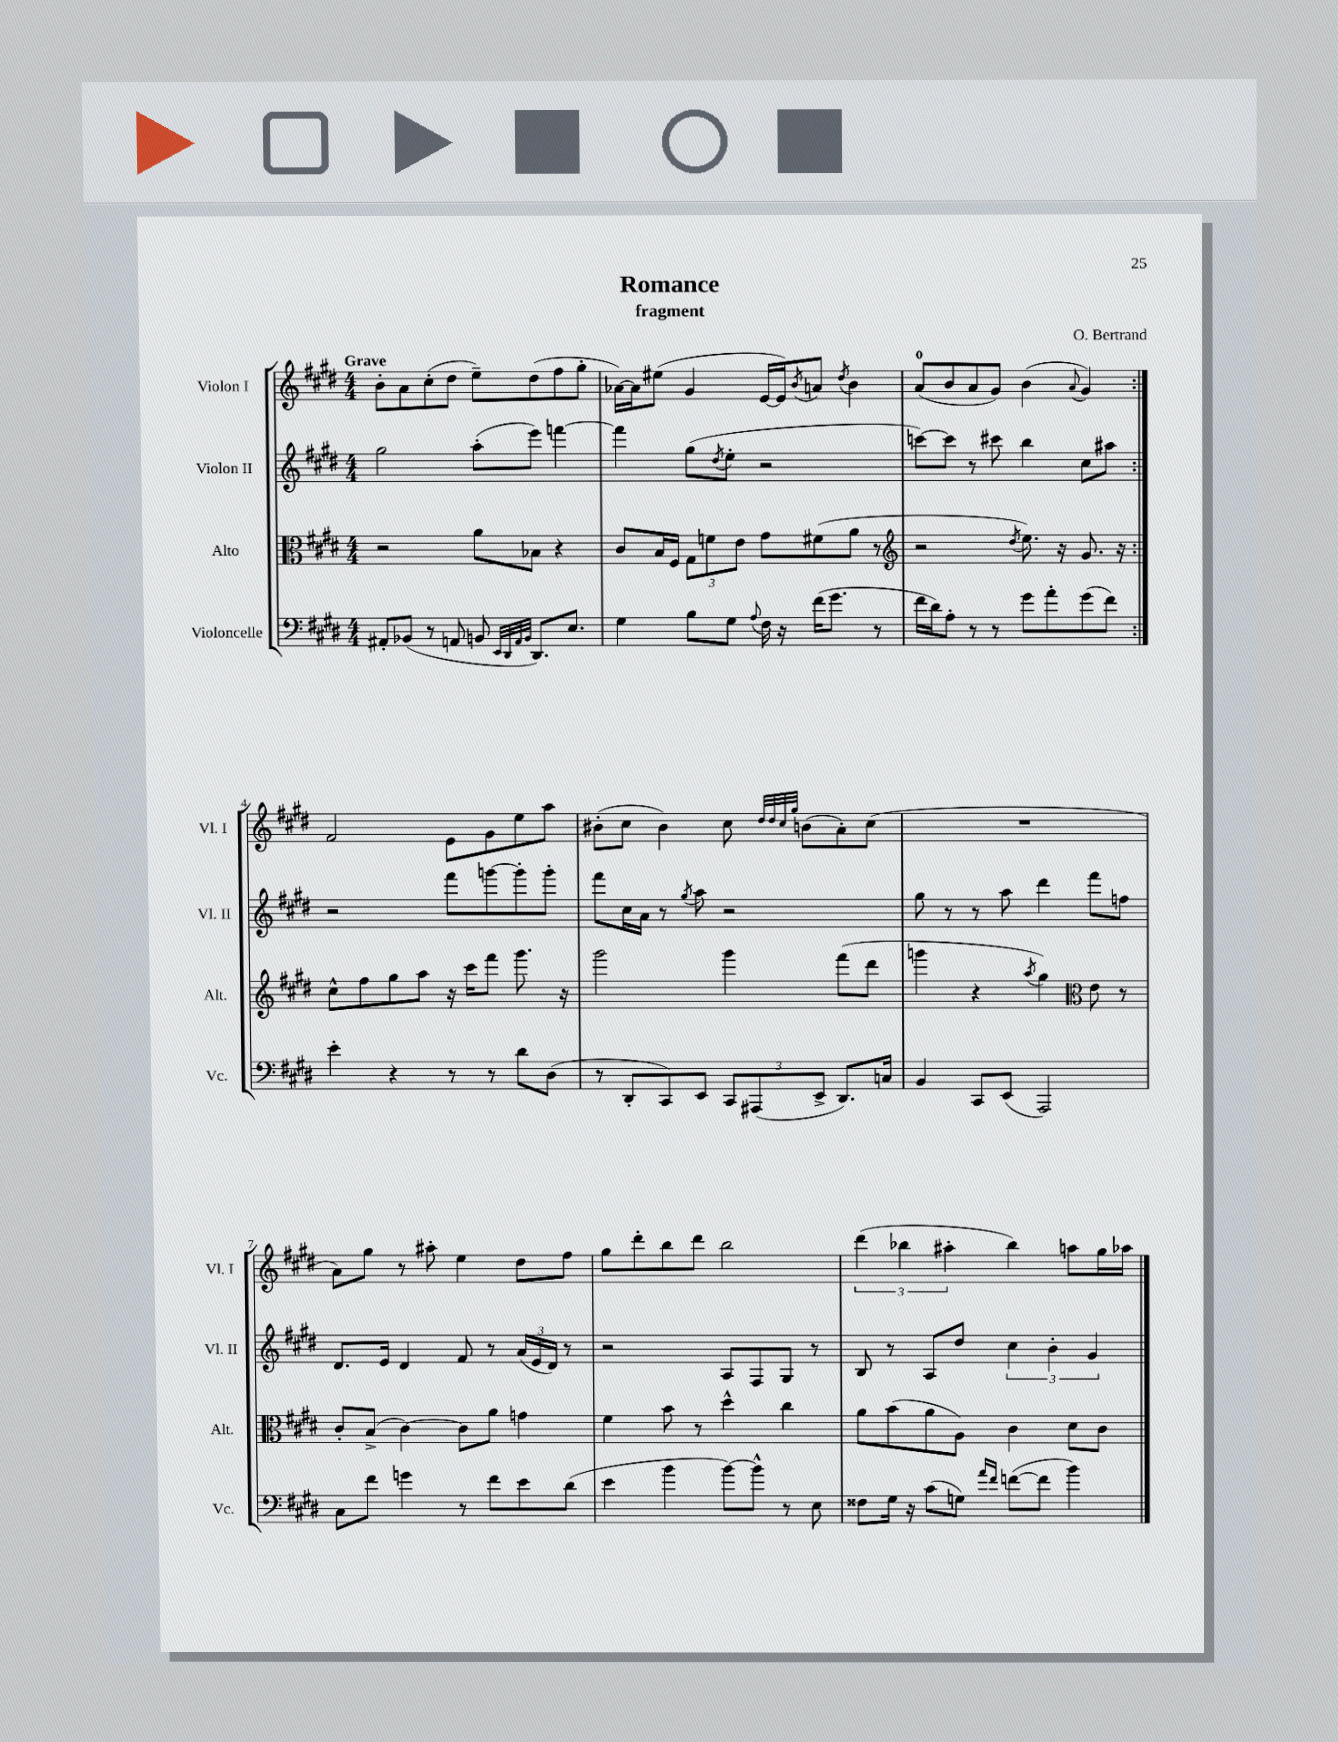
\header { title = "Romance" composer = "O. Bertrand" subtitle = "fragment" }
<<
\new StaffGroup <<
\new Staff = "s0" \with { instrumentName = "Violon I" shortInstrumentName = "Vl. I" } {
    \clef treble \key e \major \numericTimeSignature \time 4/4 \tempo "Grave"
    \repeat volta 2 { b'8-. a'8 cis''8-.( dis''8 e''8--) dis''8( fis''8 gis''8-. |
    aes'16~) aes'16 eis''8( gis'4 e'16~ e'16) \acciaccatura { b'8 } a'8 \acciaccatura { dis''8 } b'4 |
    a'8-0( b'8 a'8 gis'8) b'4( \appoggiatura { a'8 } gis'4) | }
    fis'2 e'8 gis'8 e''8 a''8 |
    bis'8-.( cis''8 bis'4) cis''8 \grace { dis''32 dis''32 cis''32 gis''32 } b'8( a'8-.) cis''8( |
    R1 |
    a'8) gis''8 r8 ais''8-. e''4 dis''8 fis''8 |
    gis''8 dis'''8-. b''8 dis'''8 b''2 |
    \tuplet 3/2 { dis'''4( bes''4 ais''4-. } bes''4) a''8 gis''16 aes''16 \bar "|." |
}
\new Staff = "s1" \with { instrumentName = "Violon II" shortInstrumentName = "Vl. II" } {
    \clef treble \key e \major \numericTimeSignature \time 4/4
    \repeat volta 2 { gis''2 a''8-.( e'''8) f'''4~ |
    f'''4 gis''8( \acciaccatura { dis''8 } e''8-. r2 |
    c'''8~) c'''8 r8 cis'''8 b''4 cis''8 ais''8 | }
    r2 fis'''8 g'''8~ g'''8-. g'''8-. |
    fis'''8 cis''16 a'16 r8 \acciaccatura { gis''8 } a''8 r2 |
    gis''8 r8 r8 a''8 dis'''4 fis'''8 f''8 |
    dis'8. e'16 dis'4 fis'8 r8 \tuplet 3/2 { a'16( e'16 dis'16) } r8 |
    r2 a8 fis8 gis8 r8 |
    b8 r8 a8 dis''8 \tuplet 3/2 { cis''4 b'4-. gis'4 } \bar "|." |
}
\new Staff = "s2" \with { instrumentName = "Alto" shortInstrumentName = "Alt." } {
    \clef alto \key e \major \numericTimeSignature \time 4/4
    \repeat volta 2 { r2 a'8 bes8 r4 |
    cis'8 b16 fis16 \tuplet 3/2 { gis8 f'8 e'8 } gis'8 fis'8( a'8 r8 |
    \clef treble r2 \acciaccatura { dis''8 } e''8.) r16 gis'8. r16 | }
    cis''8-^ fis''8 gis''8 a''8 r16 cis'''16 fis'''8 gis'''8. r16 |
    gis'''2 gis'''4 fis'''8( dis'''8 |
    g'''4 r4 \acciaccatura { a''8 } gis''4) \clef alto e'8 r8 |
    cis'8-. b8->( cis'4~) cis'8 a'8 g'4 |
    fis'4 b'8 r8 dis''4-^ cis''4 |
    a'8 b'8( a'8 a8) cis'4 dis'8 cis'8 \bar "|." |
}
\new Staff = "s3" \with { instrumentName = "Violoncelle" shortInstrumentName = "Vc." } {
    \clef bass \key e \major \numericTimeSignature \time 4/4
    \repeat volta 2 { ais,8-. bes,8( r8 a,8 b,8 \grace { e,32 dis,32 a,32 b,32 } dis,8.) e8. |
    gis4 b8 gis8 \appoggiatura { a8 } fis16 r16 fis'16( gis'8. r8 |
    fis'16 dis'16) a8-. r8 r8 gis'8 a'8-. gis'8( fis'8) | }
    e'4-. r4 r8 r8 dis'8 dis8( |
    r8 dis,8-. cis,8) e,8 \tuplet 3/2 { cis,8 ais,,8( e,8-> } dis,8.) c16 |
    b,4 cis,8 e,8( a,,2) |
    cis8 fis'8 g'4 r8 fis'8 e'8 dis'8( |
    e'4 b'4 b'8~) b'8-^ r8 e8 |
    fisis8 gis16 r16 cis'8( g8) \grace { a'16 fis'16 } f'8~( f'8 b'4) \bar "|." |
}
>>
>>
